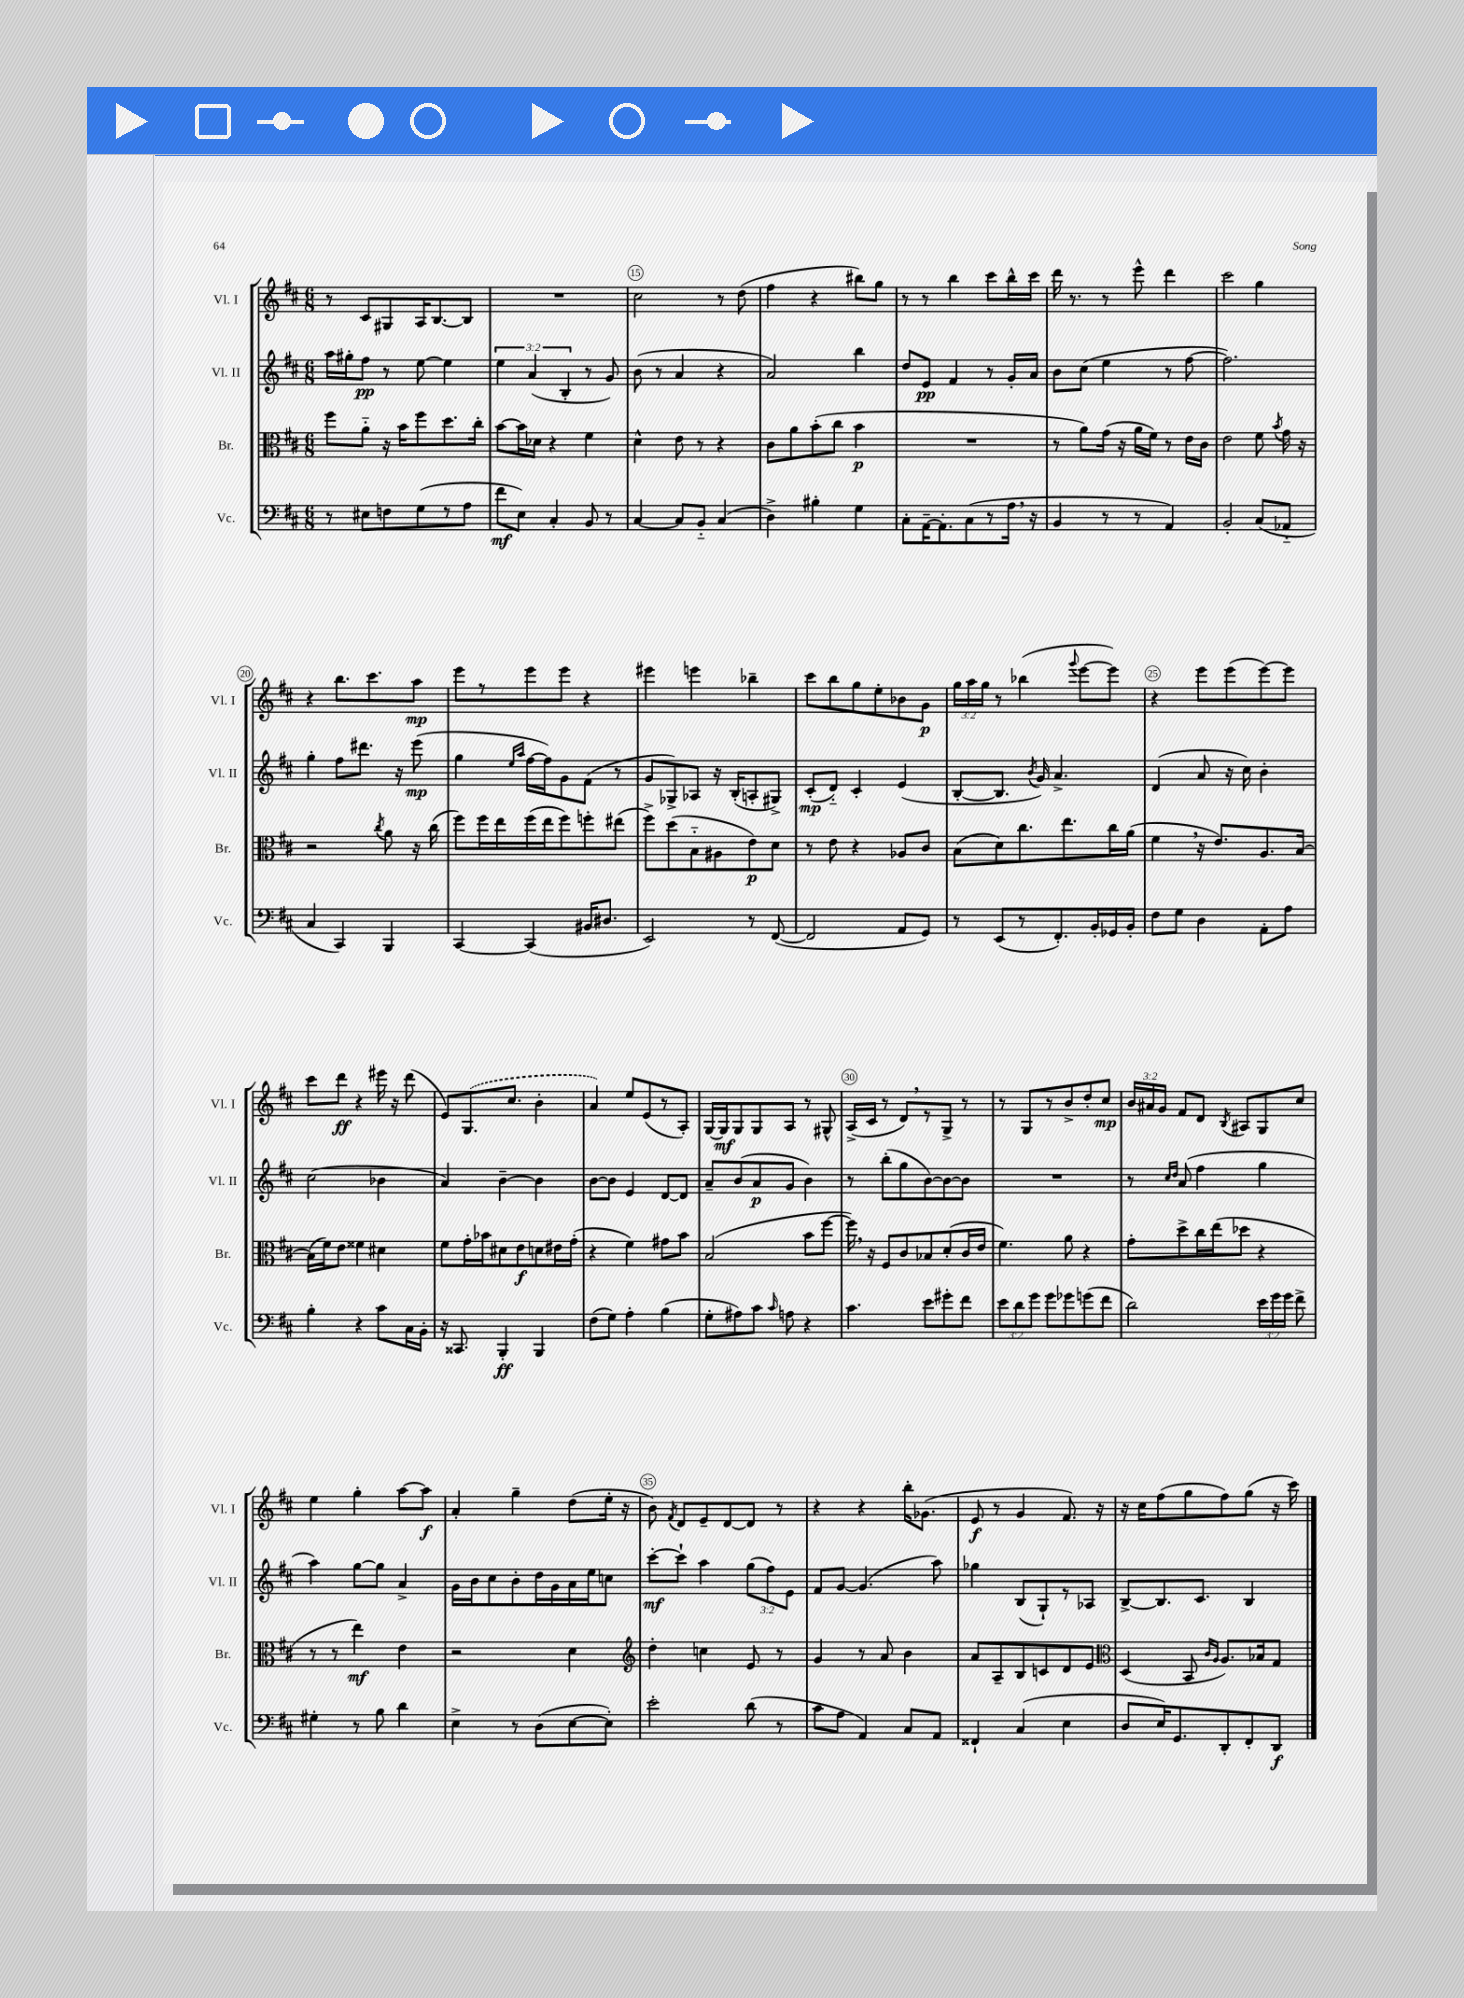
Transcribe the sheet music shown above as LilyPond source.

<<
\new StaffGroup <<
\new Staff = "s0" \with { instrumentName = "Vl. I" shortInstrumentName = "Vl. I" } {
    \clef treble \key d \major \numericTimeSignature \time 6/8 \override Staff.TupletNumber.text = #tuplet-number::calc-fraction-text
    \autoBeamOff r8 cis'8[ gis8 a16 b8.~ b8] |
    R2. |
    cis''2 r8 d''8( |
    fis''4 r4 bis''8[) g''8] |
    r8 r8 b''4 cis'''8[ b''16-^ cis'''16] |
    d'''16 r8. r8 e'''8-^ d'''4 |
    cis'''2 g''4 |
    r4 b''8.[ cis'''8. a''8]\mp |
    e'''8[ r8 e'''8 e'''8] r4 |
    eis'''4 e'''4 bes''4-- |
    cis'''8[ b''8 g''8 e''8-. bes'8 g'8]\p |
    \tuplet 3/2 { g''16[ a''16 g''16] } r8 bes''4( \appoggiatura { g'''8 } e'''8[~ e'''8]) |
    r4 e'''8[ e'''8( e'''8~) e'''8] |
    cis'''8[ d'''8]\ff r4 eis'''16 r16 d'''8( |
    e'8[) \once \slurDashed g8.( cis''8.] b'4-. |
    a'4) e''8[ e'8( r8 a8]-.) |
    g16[~ g16\mf g8 g8 a8] r8 gis8-^ |
    a16[->( cis'16] r8 d'8[) \breathe r8 g8]-> r8 |
    r8 g8[ r8 b'8-> d''8-. cis''8]\mp |
    \tuplet 3/2 { b'16[ ais'16 g'16] } fis'8[ d'8] \acciaccatura { b8 } ais8[ g8 cis''8] |
    e''4 g''4-. a''8[~ a''8]\f |
    a'4-. g''4-- d''8[( e''16]-. r16 |
    b'8) \acciaccatura { fis'8 } d'8[ e'8-- d'8~ d'8] r8 |
    r4 r4 b''16[-. ges'8.]( |
    e'8\f r8 g'4 fis'8.) r16 |
    r16 cis''16[ fis''8( g''8 fis''8) g''8]( r16 cis'''16) \bar "|." |
}
\new Staff = "s1" \with { instrumentName = "Vl. II" shortInstrumentName = "Vl. II" } {
    \clef treble \key d \major \numericTimeSignature \time 6/8 \override Staff.TupletNumber.text = #tuplet-number::calc-fraction-text
    \autoBeamOff a''16[ gis''16-. fis''8]\pp r8 e''8~ e''4 |
    \tuplet 3/2 { e''4 a'4( b4-. } r8 g'8) |
    b'8( r8 a'4 r4 |
    a'2) b''4 |
    d''8[ e'8]\pp fis'4 r8 g'16[-. a'16] |
    b'8[ cis''8]( e''4 r8 fis''8~ |
    fis''2.) |
    g''4-. fis''8[ dis'''8.] r16 e'''8\mp( |
    g''4 \grace { e''16[ a''16] } fis''16[~ fis''16) g'8 fis'8]( r8 |
    g'8[ ges8->) aes8] r16 b16[-.( a8-. gis8]->) |
    cis'8[-.\mp( d'8]-_) cis'4-. e'4( |
    b8[~-. b8.] \acciaccatura { b'8 } g'16) a'4.-> |
    d'4( a'8 r16 cis''16) b'4-. |
    cis''2( bes'4 |
    a'4) b'4~-- b'4 |
    b'8[~ b'8] e'4 d'8[~ d'8] |
    a'8[-- b'8( a'8\p g'8] b'4) |
    r8 b''8[-.( g''8 b'8~) b'8~ b'8] |
    R2. |
    r8 \grace { cis''16[ d''16] } a'8( fis''4 g''4 |
    a''4) g''8[~ g''8] a'4-> |
    g'16[ b'16 cis''8 b'8-. d''16 g'16 a'16 e''16 c''8] |
    cis'''8[~-.\mf cis'''8]-! a''4 \tuplet 3/2 { g''8[( fis''8) e'8] } |
    fis'8[ g'8]~ g'4.( a''8) |
    ges''4 b8[( g8-!) r8 aes8] |
    b8[~-> b8. cis'8.] b4 \bar "|." |
}
\new Staff = "s2" \with { instrumentName = "Br." shortInstrumentName = "Br." } {
    \clef alto \key d \major \numericTimeSignature \time 6/8
    \autoBeamOff fis''8[ a'8]-_ r16 b'16[ fis''8 d''8. cis''16]-. |
    b'8[~ b'16 des'16] r4 fis'4 |
    d'4-^ e'8 r8 r4 |
    cis'8[ a'8 b'8-.( cis''8] b'4\p |
    R2. |
    r8 a'8[) g'16]( r16 a'16[ fis'16]) r8 e'16[ cis'16] |
    e'2 fis'8 \acciaccatura { b'8 } g'16 r16 |
    r2 \acciaccatura { cis''8 } a'8 r16 cis''16( |
    fis''8[) fis''16 e''16 fis''16( e''16 fis''8) f''8-. eis''8]( |
    fis''8[->) d''8( b8-_ ais8 e'8\p) d'8] |
    r8 e'8 r4 aes8[ cis'8] |
    b8[( d'8) cis''8. e''8. cis''16 a'16]( |
    fis'4 \breathe r16 e'8.[) a8. b16]~ |
    b16[( fis'16) e'8] fisis'4 dis'4 |
    fis'8[ g'16-. bes'16 dis'8 e'8\f d'8 eis'16 g'16]-.( |
    r4 fis'4) gis'8[ b'8] |
    b2( b'8[ fis''8]~ |
    fis''16) \breathe r16 fis8[ cis'8 bes8 d'8-.( cis'16 e'16] |
    fis'4.) a'8 r4 |
    g'8[-. d''8-> cis''16 e''16( des''8] r4 |
    r8 r8 e''4\mf) e'4 |
    r2 d'4 |
    \clef treble d''4-. c''4 e'8 r8 |
    g'4 r8 a'8 b'4 |
    a'8[ a8-- b8 c'8 d'8 e'8] |
    \clef alto d4( b,8 \grace { cis'16[ a16] } a8.[) bes16 g8] \bar "|." |
}
\new Staff = "s3" \with { instrumentName = "Vc." shortInstrumentName = "Vc." } {
    \clef bass \key d \major \numericTimeSignature \time 6/8 \override Staff.TupletNumber.text = #tuplet-number::calc-fraction-text
    \autoBeamOff r8 eis8[ f8 g8( r8 a8] |
    fis'8[\mf e8]) cis4-. b,8 r8 |
    cis4~ cis8[ b,8]-_ cis4( |
    d4->) bis4-. g4 |
    cis8[-. a,16~-- a,8.-. cis8( r8 a16] \breathe r16 |
    b,4 r8 r8 a,4) |
    b,2-. cis8[( aes,8]-_ |
    cis4 cis,4) b,,4 |
    cis,4~ cis,4( bis,16[ dis8.] |
    e,2) r8 fis,8~( |
    fis,2 a,8[ g,8]) |
    r8 e,8[( r8 fis,8.-.) b,16-. ges,16 b,16]-. |
    fis8[ g8] d4 a,8[-. a8] |
    b4-. r4 cis'8[ cis16 b,16]-. |
    r16 cisis,8. b,,4-.\ff b,,4 |
    fis8[( g8]) a4-. b4( |
    g8[-. ais8) cis'8] \grace { cis'16 } a8 r4 |
    cis'4. e'8[ gis'8-. fis'8] |
    \tuplet 3/2 { e'8[ d'8 g'8] } g'8[ ges'8 g'8( fis'8] |
    d'2) \tuplet 3/2 { e'16[ g'16 g'16] } fis'8-> |
    gis4-. r8 b8 d'4 |
    e4-> r8 d8[( e8~ e8]-.) |
    e'2-. d'8( r8 |
    cis'8[ a8] a,4) cis8[ a,8] |
    fisis,4-! cis4( e4 |
    d8[ e16) g,8. d,8-. fis,8-. d,8]\f \bar "|." |
}
>>
>>
\layout { \context { \Score currentBarNumber = #13 \override BarNumber.break-visibility = ##(#f #t #t) barNumberVisibility = #(every-nth-bar-number-visible 5) \override BarNumber.stencil = #(make-stencil-circler 0.1 0.3 ly:text-interface::print) } }
